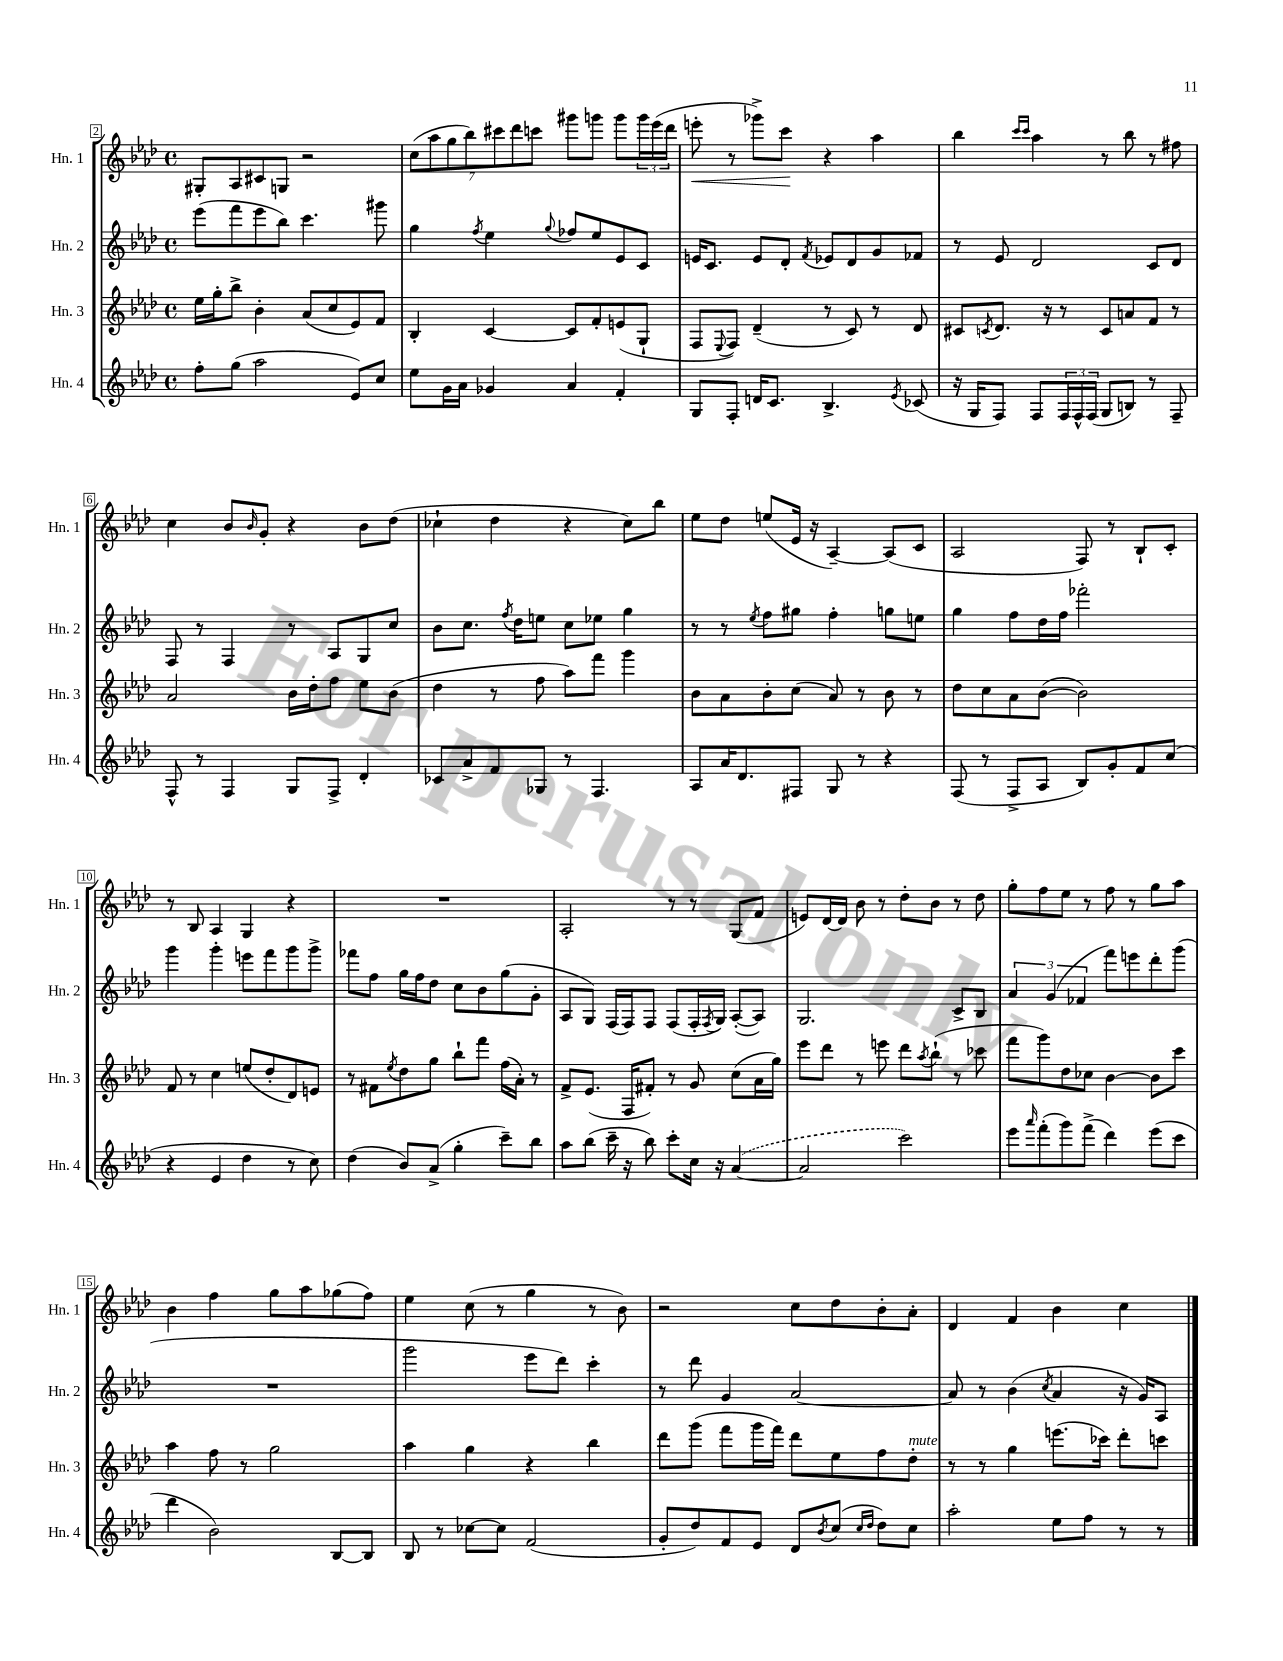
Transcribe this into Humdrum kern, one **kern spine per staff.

**kern	**kern	**kern	**kern
*staff4	*staff3	*staff2	*staff1
*clefG2	*clefG2	*clefG2	*clefG2
*k[b-e-a-d-]	*k[b-e-a-d-]	*k[b-e-a-d-]	*k[b-e-a-d-]
*M4/4	*M4/4	*M4/4	*M4/4
*met(c)	*met(c)	*met(c)	*met(c)
8ff'	16ee-	(8eee-	8G#'
.	16gg'	.	.
(8gg	8bb-^	8fff	8A-
2aa-	4b-'	8eee-	8c#
.	.	8bb-)	8G
.	(8a-	4.ccc	2r
.	8cc	.	.
8e-)	8e-)	.	.
8cc	8f	8ggg#	.
=	=	=	=
8ee-	4B-'	4gg	(14cc
.	.	.	14aa-
16g	.	.	.
.	.	.	14gg
16a-	.	.	.
.	.	.	14bb-)
.	.	8qff	.
4g-	[4c	4ee-	.
.	.	.	14ccc#
.	.	.	14ddd-
.	.	.	14ccc
.	.	8qqgg	.
4a-	8c]	8ff-	8ggg#
.	8f'	8ee-	8ggg
4f'	(8e	8e-	8ggg
.	8G`	8c	24ggg
.	.	.	(24eee-
.	.	.	24ddd-
=	=	=	=
8G	8F	16e	8eee'
.	.	8.c	.
.	8qqE-	.	.
8F'	8F)	.	8r
16d	(4d-~	8e	8ggg-^)
8.c	.	.	.
.	.	8d-'	8ccc
.	.	8qf	.
4.B-^	8r	8e-	4r
.	8c)	8d-	.
.	8r	8g	4aa-
8qe-	.	.	.
(8c-	8d-	8f-	.
=	=	=	=
16r	8c#	8r	4bb-
16G	.	.	.
.	8qc	.	.
8F)	8.d-	8e-	.
.	.	.	16qqccc
.	.	.	16qqccc
8F	.	2d-	4aa-
.	16r	.	.
24F	8r	.	.
24F^^	.	.	.
(24F	.	.	.
8G	8c	.	8r
8B)	8a	.	8bb-
8r	8f	8c	8r
8F~	8r	8d-	8ff#
=	=	=	=
8F^^	2a-	8F	4cc
8r	.	8r	.
4F	.	4F	8b-
.	.	.	16qqb-
.	.	.	8g'
8G	16b-	8r	4r
.	16dd-'	.	.
8F^	8ff	8A-	.
4d-'	8ee-	8G	8b-
.	(8b-	8cc	(8dd-
=	=	=	=
8c-	4dd-	8b-	4cc-`
8a-^	.	8.cc	.
8f	8r	.	4dd-
.	.	8qff	.
.	.	16dd-	.
8G-	8ff	8ee	.
8r	8aa-)	8cc	4r
4.F	8fff	8ee-	.
.	4ggg	4gg	8cc-)
.	.	.	8bb-
=	=	=	=
8A-	8b-	8r	8ee-
16a-	8a-	8r	8dd-
8.d-	.	.	.
.	.	8qee-	.
.	8b-'	8ff	(8ee
8F#	(8cc	8gg#	16e-
.	.	.	16r
8G	8a-)	4ff'	[4A-~)
8r	8r	.	.
4r	8b-	8gg	(8A-]
.	8r	8ee	8c
=	=	=	=
(8F	8dd-	4gg	2A-
8r	8cc	.	.
8F^	8a-	8ff	.
8A-	([8b-	16dd-	.
.	.	16ff	.
8B-)	2b-])	2fff-'	8F)
8g'	.	.	8r
8f	.	.	8B-`
(8cc	.	.	8c'
=	=	=	=
4r	8f	4ggg	8r
.	8r	.	8B-
4e-	4cc	4ggg'	4A-
4dd-	(8ee	8eee	4G
.	8dd-'	8fff	.
8r	8d-)	8ggg	4r
8cc)	8e	8ggg^	.
=	=	=	=
(4dd-	8r	8fff-	1r
.	8f#	8ff	.
.	8qee-	.	.
8b-)	8dd-	16gg	.
.	.	16ff	.
(8a-^	8gg	8dd-	.
4gg'	8bb-`	8cc	.
.	8fff	8b-	.
8ccc~)	(16ff	(8gg	.
.	16a-')	.	.
8bb-	8r	8g'	.
=	=	=	=
8aa-	8f^	8A-	2A-'
(8bb-	(8.e-	8G)	.
16ccc~	.	(16F	.
16r	16F	16F)	.
8bb-)	8f#')	8F	.
8ccc'	8r	(8F	8r
16cc	8g	16F'	8r
.	.	8qF	.
16r	.	16G)	.
([4a-	(8cc	([8A-'	(8G
.	16a-	8A-])	8f
.	16gg)	.	.
=	=	=	=
2a-]	8eee-	2.G	8e)
.	8ddd-	.	[16d-
.	.	.	16d-]
.	8r	.	8b-
.	8eee	.	8r
2ccc)	8ddd-	.	8dd-'
.	8qaa-	.	.
.	(8bb-`	.	8b-
.	8r	8c^	8r
.	8ccc-	8B-	8dd-
=	=	=	=
8eee-	8fff	6a-	8gg'
16qqaaa-	.	.	.
(8fff'	8ggg)	.	8ff
.	.	(6g	.
8ggg)	8dd-	.	8ee-
.	.	6f-	.
(8fff^	8cc-	.	8r
4ddd-)	[4b-	8fff)	8ff
.	.	8eee	8r
(8eee-	8b-]	8ddd-'	8gg
8ccc	8ccc	(8ggg	8aa-
=	=	=	=
4ddd-	4aa-	1r	4b-
2b-)	8ff	.	4ff
.	8r	.	.
.	2gg	.	8gg
.	.	.	8aa-
[8B-	.	.	(8gg-
8B-]	.	.	8ff)
=	=	=	=
8B-	4aa-	2ggg	4ee-
8r	.	.	.
[8cc-	4gg	.	(8cc
8cc-]	.	.	8r
(2f	4r	8eee-	4gg
.	.	8ddd-)	.
.	4bb-	4ccc'	8r
.	.	.	8b-)
=	=	=	=
8g'	8ddd-	8r	2r
8dd-)	(8ggg	8ddd-	.
8f	8fff	4g	.
8e-	16ggg	.	.
.	16fff)	.	.
8d-	8ddd-	[2a-	8cc
8qb-	.	.	.
(8cc	8ee-	.	8dd-
16qqcc	.	.	.
16qqdd-	.	.	.
8dd-)	8ff	.	8b-'
8cc	8dd-'	.	8a-'
=	=	=	=
2aa-'	8r	8a-]	4d-
.	8r	8r	.
.	4gg	(4b-	4f
.	.	8qcc	.
8ee-	(8.eee	4a-	4b-
8ff	.	.	.
.	16ccc-)	.	.
8r	8ddd-'	16r	4cc
.	.	16g)	.
8r	8ccc	8A-	.
==	==	==	==
*-	*-	*-	*-
